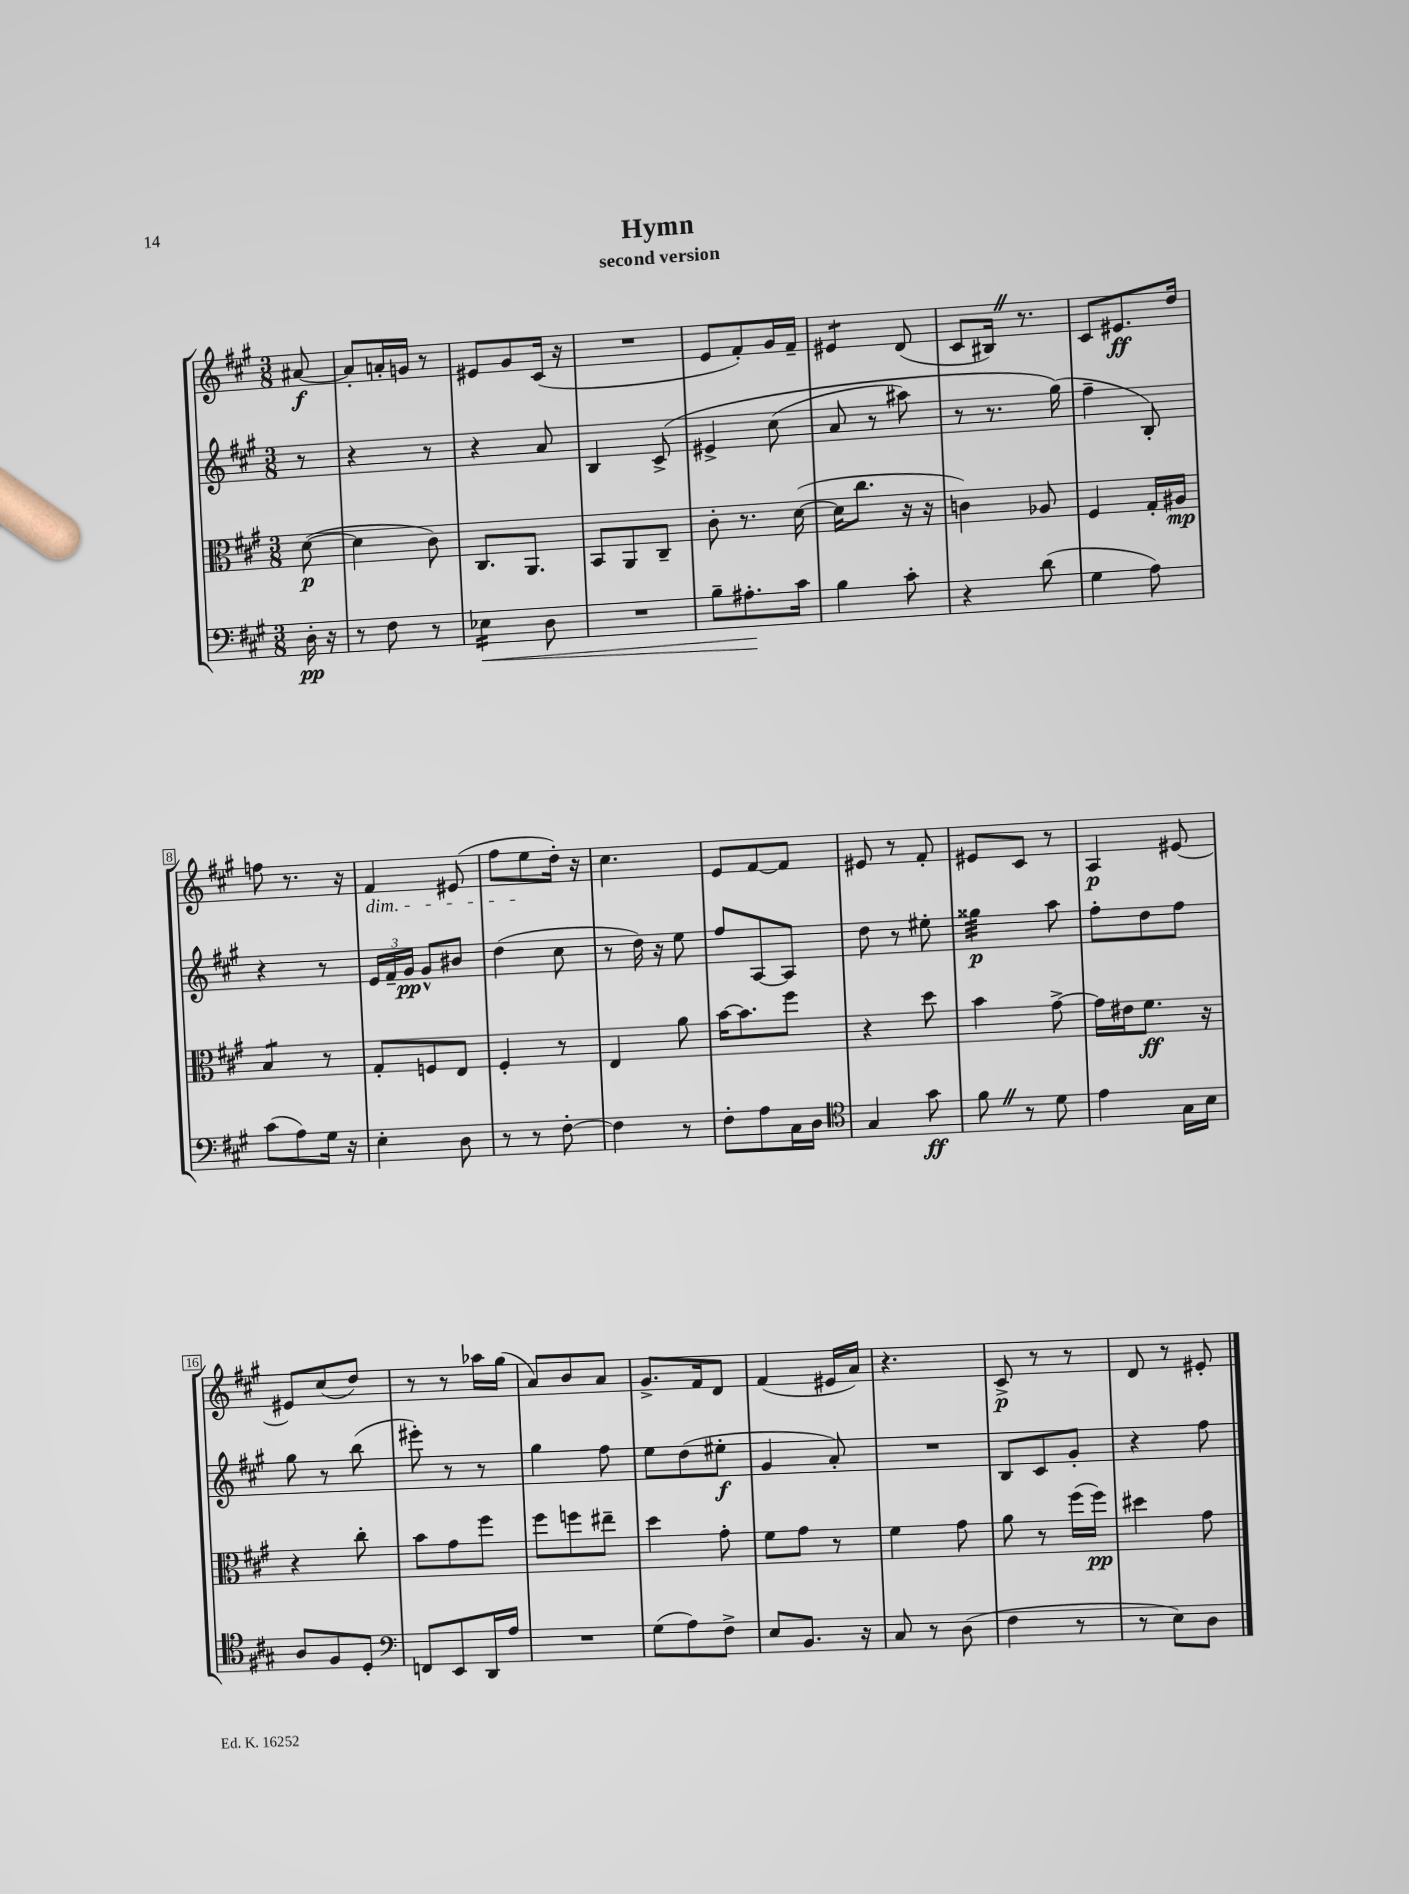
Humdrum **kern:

**kern	**kern	**kern	**kern
*staff4	*staff3	*staff2	*staff1
*clefF4	*clefC3	*clefG2	*clefG2
*k[f#c#g#]	*k[f#c#g#]	*k[f#c#g#]	*k[f#c#g#]
*M3/8	*M3/8	*M3/8	*M3/8
16D'\	([8d\	8r	[8a#/
16r	.	.	.
=	=	=	=
8r	4d\]	4r	8a#'/]L
8F#\	.	.	16a'/L
.	.	.	16g/JJ
8r	8c#\)	8r	8r
=	=	=	=
4E-\	8.C#/L	4r	8e#/L
.	.	.	8g#/
.	8.AA/J	.	.
8D\	.	8a/	(16c#/Jk
.	.	.	16r
=	=	=	=
4.r	8BB/L	4B/	4.r
.	8AA/	.	.
.	8C#~/J	&(8c#^/	.
=	=	=	=
8B~\L	8c#'\	4e#^/	8e/L
8.A#'\	8.r	.	8f#'/)
.	.	(8cc#\	16g#/L
16c#\Jk	([16d\	.	16f#~/JJ
=	=	=	=
4B\	16d\]LK	8a/	4e#/
.	8.cc#\J	.	.
.	.	8r	.
8c#'\	16r	8aa#\)	(8d/
.	16r	.	.
=	=	=	=
4r	4c\)	8r	8c#/L
.	.	8.r	16B#/Jk)
.	.	.	8.r
(8d\	8A-/	.	.
.	.	(16gg#\&)	.
=	=	=	=
4G#\	4F#/	4ff#~\	8c#/L
.	.	.	8.e#/
8A\)	16G#'/LL	8B'/)	.
.	16A#/JJ	.	16dd/Jk
=	=	=	=
(8c#\L	4B/	4r	8ff\
8A\)	.	.	8.r
16G#\Jk	8r	8r	.
16r	.	.	16r
=	=	=	=
4E'\	8G#'/L	24e/LL	4f#/
.	.	24f#~/	.
.	.	24g#/JJ	.
.	8F/	8g#^^/L	.
8D\	8E/J	8b#/J	(8e#/
=	=	=	=
8r	4F#'/	(4dd\	8ff#\L
8r	.	.	8ee\
[8F#'\	8r	8cc#\	16dd'\Jk)
.	.	.	16r
=	=	=	=
4F#\]	4E/	8r	4.cc#\
.	.	16dd\)	.
.	.	16r	.
8r	8a\	8ee\	.
=	=	=	=
8F#'\L	[16b\LK	8ff#/L	8e/L
.	8.b\]	.	.
8A\	.	[8A/	[8f#/
16C#\L	8ff#\J	8A/]J	8f#/]J
16D\JJ	.	.	.
=	=	=	=
*clefC4	*	*	*
4G#/	4r	8dd\	8e#/
.	.	8r	8r
8g#\	8dd\	8ee#'\	8f#'/
=	=	=	=
8f#\	4b\	4gg##\	8e#/L
8r	.	.	8c#/J
8d\	[8g#^\	8aa\	8r
=	=	=	=
4e\	16g#\]LL	8ff#'\L	4A/
.	16e#\J	.	.
.	8.f#\J	8dd\	.
16G#\LL	.	8ff#\J	[8e#/
16B\JJ	16r	.	.
=	=	=	=
8A/L	4r	8gg#\	8e#/]L
8F#/	.	8r	(8cc#/
8D'/J	8cc#'\	(8bb\	8dd/J)
=	=	=	=
*clefF4	*	*	*
8FF/L	8b\L	8eee#'\)	8r
8EE/	8g#\	8r	8r
16DD/L	8ff#\J	8r	16aa-\LL
16A/JJ	.	.	(16gg#\JJ
=	=	=	=
4.r	8ff#\L	4gg#\	8a/L)
.	8ff\	.	8b/
.	8ee#~\J	8ff#\	8a/J
=	=	=	=
(8G#\L	4dd\	8ee\L	8.g#^/L
8A\)	.	(8dd\	.
.	.	.	16f#/k
8F#^\J	8g#'\	8ee#'\J	8d/J
=	=	=	=
8E/L	8f#\L	4g#/	(4f#/
8.BB/J	8g#\J	.	.
.	8r	8a'/)	16e#/LL
16r	.	.	16a/JJ)
=	=	=	=
8C#/	4f#\	4.r	4.r
8r	.	.	.
(8D\	8g#\	.	.
=	=	=	=
4F#\	8a\	8B/L	8c#^/
.	8r	8c#/	8r
8r	(16ff#\LL	8g#'/J	8r
.	16ff#\JJ)	.	.
=	=	=	=
8r	4dd#\	4r	8d/
8E\L)	.	.	8r
8D\J	8g#\	8ff#\	8e#'/
==	==	==	==
*-	*-	*-	*-
